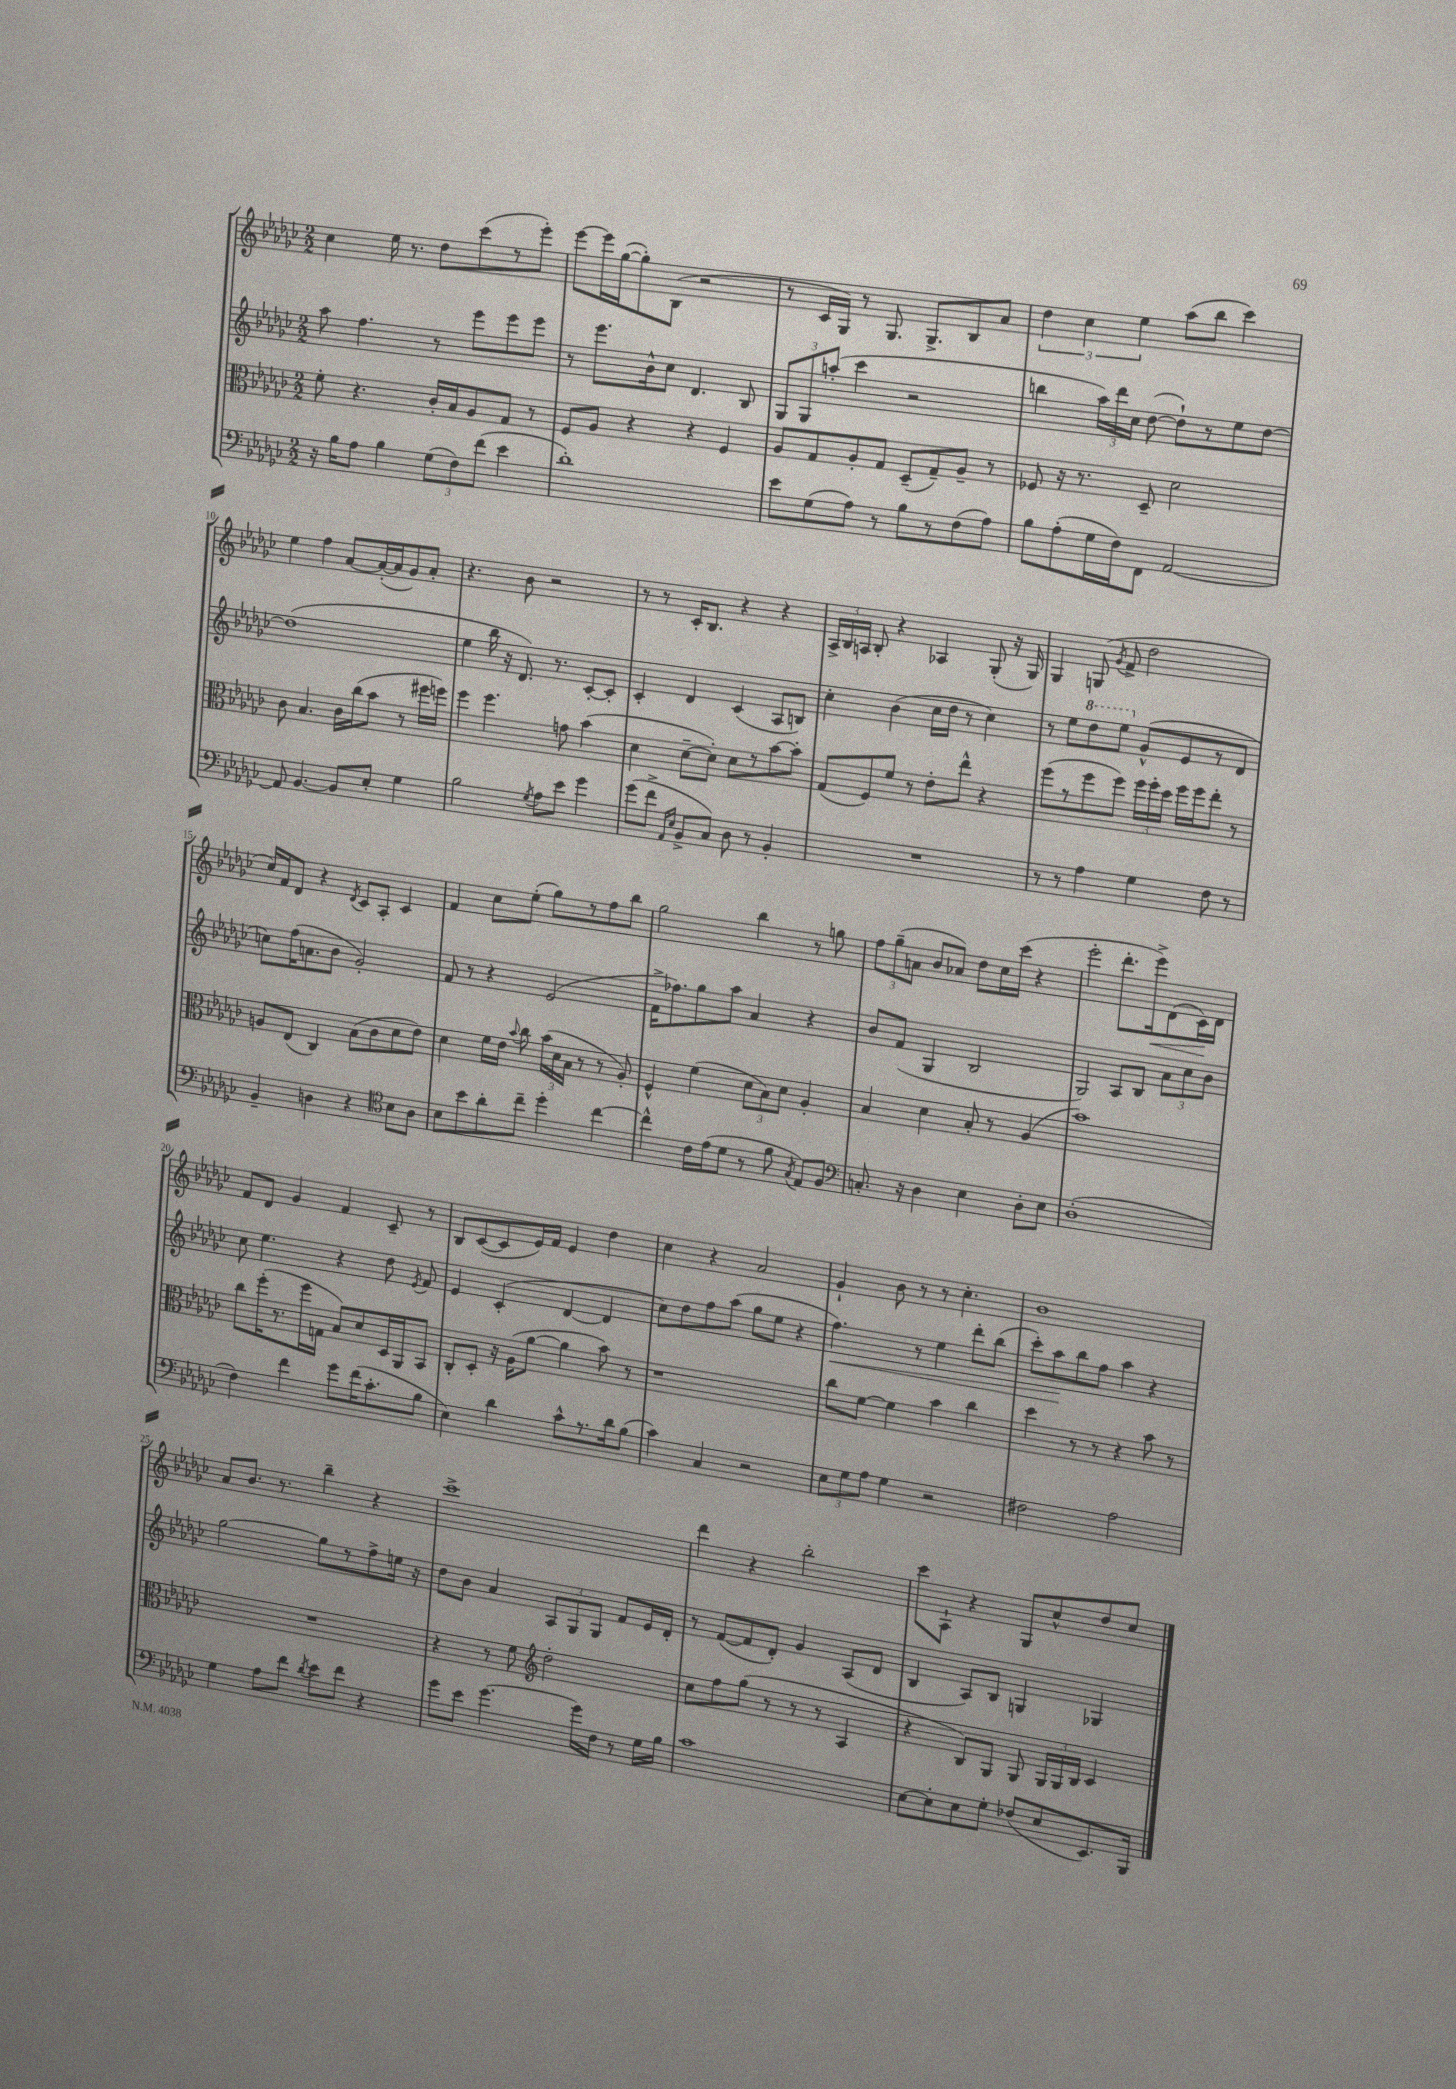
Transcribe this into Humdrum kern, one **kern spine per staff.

**kern	**kern	**kern	**kern
*staff4	*staff3	*staff2	*staff1
*clefF4	*clefC3	*clefG2	*clefG2
*k[b-e-a-d-g-c-]	*k[b-e-a-d-g-c-]	*k[b-e-a-d-g-c-]	*k[b-e-a-d-g-c-]
*M2/2	*M2/2	*M2/2	*M2/2
16r	8f'	8aa-	4cc-
16B-	.	.	.
8A-	4.r	4.ff	.
4B-	.	.	16ee-
.	.	.	8.r
(12G-	16c-'	8r	8dd-
.	16B-	.	.
12F)	.	.	.
.	8A-	8eee-	(8ccc-
(12f	.	.	.
4e-	8G-	8eee-	8r
.	8r	8eee-	8eee-')
=	=	=	=
1d-')	8F	8r	[8eee-
.	8A-	8.eee-	16eee-]
.	.	.	([16gg-
.	4r	.	8gg-'])
.	.	16b-^^	.
.	.	8cc-	(8B-
.	4r	4.d-	2r
.	4F	.	.
.	.	8B-	.
=	=	=	=
8e-	8A-	12G-	8r
.	.	12G-	.
(8G-	8G-	.	16c-
.	.	(12aa'	.
.	.	.	16G-)
8A-)	8A-'	4ccc-	8r
8r	8G-	.	8.G-
8B-	(8D-~	2r	.
.	.	.	8.G-^
8r	8G-~)	.	.
(8F	8A-~	.	8B-
8A-)	8r	.	8a-
=	=	=	=
8B-	8F-	4bb	6dd-
(8A-'	16r	.	.
.	.	.	6cc-
.	8.r	.	.
16G-	.	24aa-)	.
.	.	24ddd-	.
16F)	.	.	.
.	.	24cc-	6ee-
8FF	8D-~	([8dd-	.
[2AA-	2d-	8dd-`])	(8aa-
.	.	8r	8bb-
.	.	8ee-	4ccc-)
.	.	[8dd-	.
=	=	=	=
8AA-]	8c-	(1dd-]	4ee-
[4.BB-	4.B-	.	.
.	.	.	4ff
8BB-]	16c-	.	[8a-
.	(16cc-	.	.
8E-'	8b-	.	(16a-'_
.	.	.	16a-]
4G-	8r	.	8g-)
.	16ff#	.	8a-'
.	16ff)	.	.
=	=	=	=
2B-	4ff	4ee-	4.r
.	4.ff	16bb-	.
.	.	16r	.
.	.	8.d-)	8b-
8qG-	.	.	.
8A-	.	.	2r
.	.	8.r	.
8e-	8g	.	.
4g-	(4b-	[8c-'	.
.	.	8c-']	.
=	=	=	=
(8g-	4d-	4c-'	8r
8f^	.	.	8r
16qqAA-	.	.	.
16qqE-	.	.	.
8BB-^	[8d-~	4d-	16c-'
.	.	.	8.B-
8C-)	8d-'])	.	.
8D-	8d-	(4c-	4r
8r	8r	.	.
4BB-'	[8b-	8A-	4r
.	8b-']	8B)	.
=	=	=	=
1r	(8G-	4cc-'	24A-^
.	.	.	24B-
.	.	.	24A
.	8F)	.	8B-'
.	8f	(4b-	4r
.	8r	.	.
.	8e-'	16cc-	4A-
.	.	16dd-	.
.	8ee-^^	8r	.
.	4r	4cc-)	(8G-'
.	.	.	16r
.	.	.	16G-)
=	=	=	=
8r	(8ff	8r	4G-
8r	8r	8ee-	.
4A-	8ff	8ddd-	(8G
.	.	.	8qg-
.	8ff)	8eee-	8f^
4G-	24ff	(8g-^^	2dd-
.	24ff'	.	.
.	24dd-	.	.
.	16ff	8e-	.
.	16ff	.	.
8F	8ee-'	8r	.
8r	8r	8d-	.
=	=	=	=
4BB-~	8A	8cc)	16cc-)
.	.	.	16f
.	(8E-	(16ff	8d-
.	.	8.a	.
4D	4C-)	.	4r
.	.	8b-	.
.	.	.	8qd-
4r	(8B-	2g-')	8c-
.	8c-	.	8A-'
*clefC4	*	*	*
8B-	8d-	.	4c-
8A-	8e-)	.	.
=	=	=	=
8B-	4d-	8f	4f
8b-	.	8r	.
8a-'	16f	4r	8cc-
.	16e-	.	.
.	8qqb-	.	.
8cc-~	8cc-	.	(8ee-'
4dd-'	(24b-	(2e-	8gg-)
.	24d-	.	.
.	24B-	.	.
.	8r	.	8r
[4cc-	8r	.	8ff
.	8A-')	.	8bb-
=	=	=	=
4cc-^^]	4F^^	16f^	2gg-
.	.	8.ff-)	.
16c-	(4f	8gg-	.
(16e-	.	.	.
8d-	.	8aa-	.
8r	12d-	4a-	4bb-
.	12B-)	.	.
8f	.	.	.
.	12d-	.	.
8qG-	.	.	.
8E-)	4A-'	4r	8r
8F	.	.	8gg
=	=	=	=
*clefF4	*	*	*
8.C'	4B-	8b-	12ff
.	.	.	(12gg-~
.	.	(8f	.
.	.	.	12a
16r	.	.	.
4D-	4d-	4G-	8b-
.	.	.	8a-)
4E-	8B-'	2B-	8dd-
.	8r	.	16cc-
.	.	.	(16ccc-
8D-'	(4A-	.	4r
8E-	.	.	.
=	=	=	=
(1D-'	1b-)	2G-)	2eee-'
.	.	8A-	8.ddd-'
.	.	8B-	.
.	.	.	16eee-^)
.	.	12a-	(8d-
.	.	12cc-	.
.	.	.	16c-)
.	.	12b-	.
.	.	.	16d-
=	=	=	=
4F)	8cc-	8cc-	8f
.	(16ff'	4.ee-	8d-
.	8.r	.	.
4f	.	.	4g-
.	16ff	.	.
.	16G	.	.
8g-	8B-)	4r	4f
(16f	8d-	.	.
8.c-'	.	.	.
.	16D-	8dd-	8c-~
.	16AA-	.	.
.	.	8qe-	.
8B-	8BB-	8f	8r
=	=	=	=
4E-)	8C-'	4e-	8B-
.	8D-'	.	([8c-
4d-	16r	(4c-'	8c-]
.	(16A-	.	.
.	[8a-	.	16e-)
.	.	.	16f
8c-^^	4a-]	[4d-	4e-
8.r	.	.	.
.	8b-)	4d-]	4dd-
16d-	.	.	.
(8B-	8r	.	.
=	=	=	=
4c-)	1r	8cc-)	4cc-
.	.	8dd-	.
4C-	.	8ff	4r
.	.	(8aa-	.
2r	.	8gg-	2a-
.	.	8ee-	.
.	.	4r	.
=	=	=	=
12E-	8cc-	4.ff)	4g-`
12G-	.	.	.
.	[8f	.	.
12A-	.	.	.
4G-	4f]	.	8b-
.	.	8r	8r
2r	4b-	4ee-	8r
.	.	.	4.cc-'
.	4cc-	8ddd-'	.
.	.	(8bb-	.
=	=	=	=
2F#	4dd-	8ccc-')	1b-
.	.	8aa-	.
.	8r	8bb-	.
.	8r	8ff	.
2A-	4r	4aa-	.
.	8b-	4r	.
.	8r	.	.
=	=	=	=
4G-	1r	[2gg-	8a-
.	.	.	8.b-
8A-	.	.	.
.	.	.	8.r
8f	.	.	.
8qd-	.	.	.
8e-	.	8gg-]	4bb-~
8f	.	8r	.
4r	.	8ff^	4r
.	.	16ee	.
.	.	16r	.
=	=	=	=
8g-	4r	8dd-	1ccc-^
8e-	.	8b-	.
[4.g-	8r	4a-	.
.	8f	.	.
*	*clefG2	*	*
.	2dd-'	12A-	.
.	.	12G-	.
16g-]	.	.	.
.	.	12G-	.
16F	.	.	.
8r	.	8f	.
16G-	.	16e-	.
16B-	.	16d-'	.
=	=	=	=
1c-	8cc-	8r	4ddd-
.	8ff	([8f	.
.	(8gg-	8f]	4r
.	8r	8d-')	.
.	8r	4g-	2bb-'
.	8r	.	.
.	4A-	(8A-	.
.	.	8d-	.
=	=	=	=
[8E-	4r	4B-	8ccc-
8E-']	.	.	8A-`
8E-	8B-)	8A-)	4r
8G-'	8G-	8B-	.
(8F-	8G-	4G	8G-
8E-	24G-	.	8cc-^^
.	24G-	.	.
.	24B-	.	.
8.EE-)	4c-	4G-	8dd-
.	.	.	8cc-
16BBB-	.	.	.
==	==	==	==
*-	*-	*-	*-
